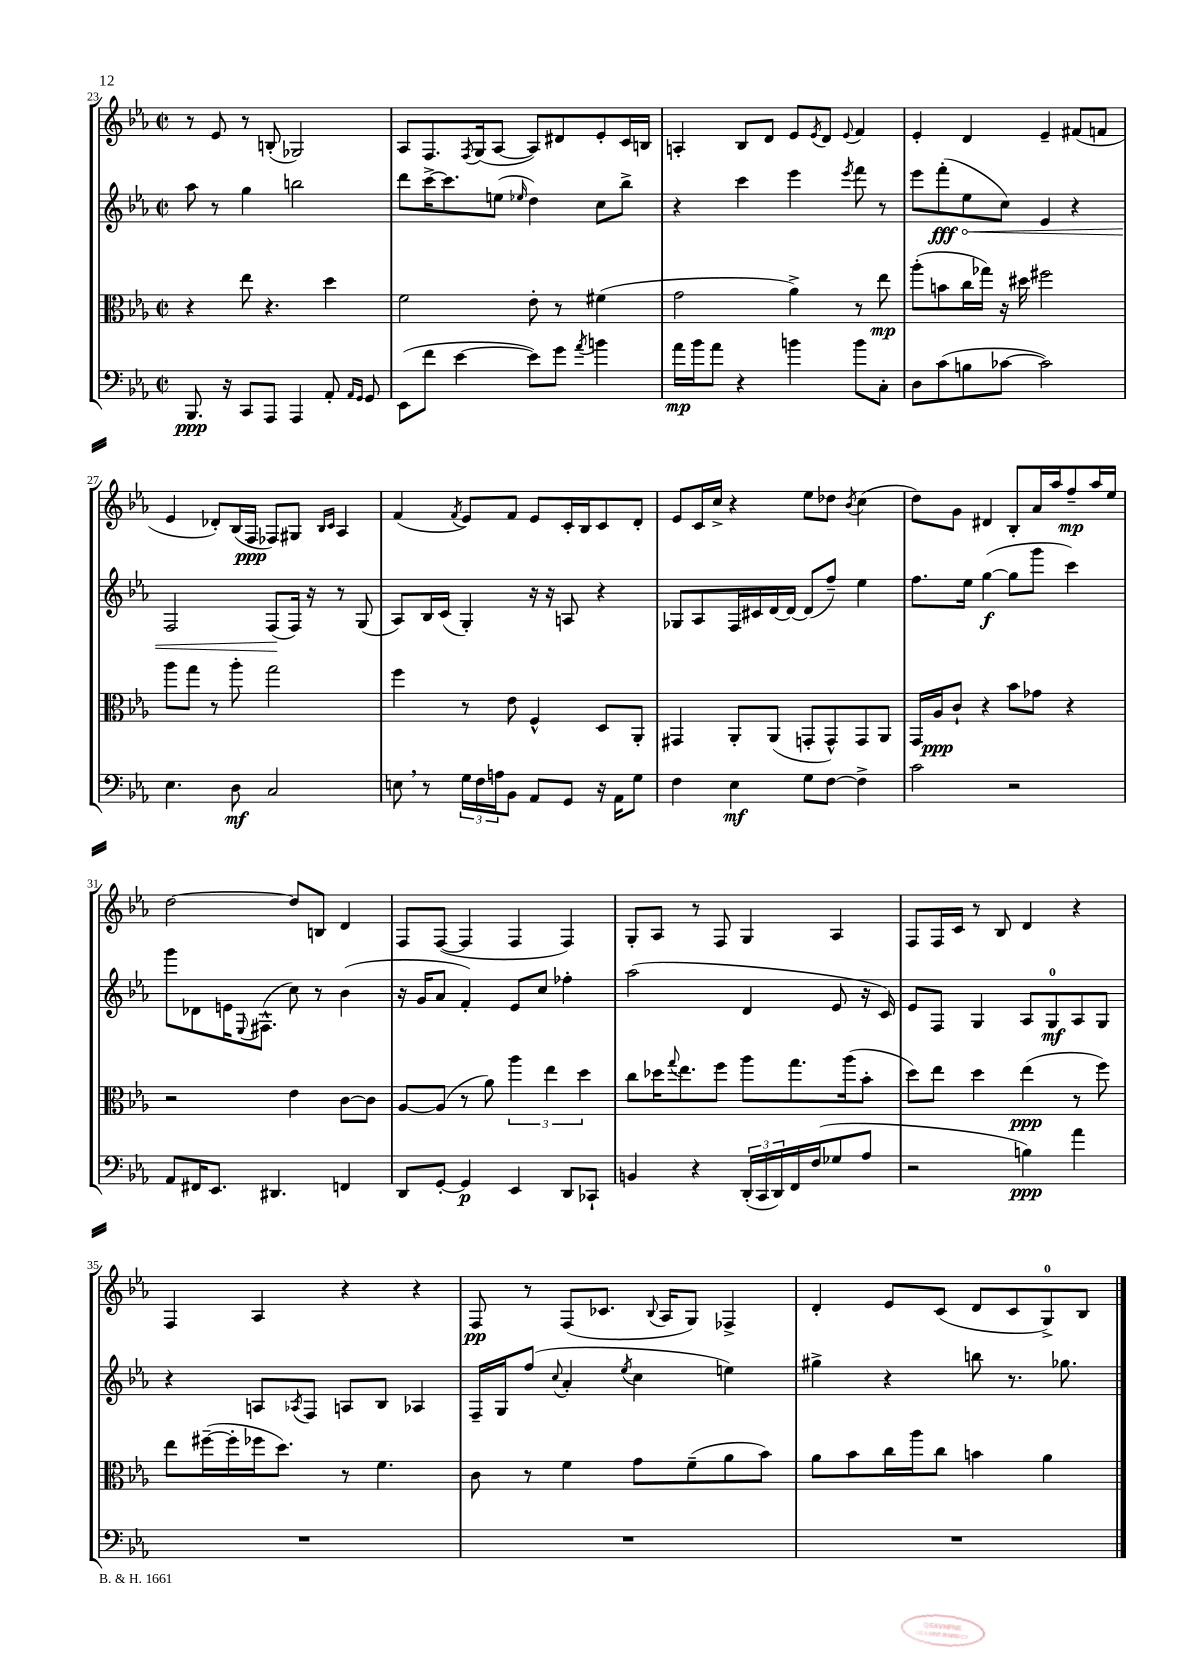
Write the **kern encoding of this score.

**kern	**dynam	**kern	**dynam	**kern	**dynam	**kern	**dynam
*part4	*part4	*part3	*part3	*part2	*part2	*part1	*part1
*staff4	*staff4	*staff3	*staff3	*staff2	*staff2	*staff1	*staff1
*clefF4	*	*clefC3	*	*clefG2	*	*clefG2	*
*k[b-e-a-]	*	*k[b-e-a-]	*	*k[b-e-a-]	*	*k[b-e-a-]	*
*M2/2	*	*M2/2	*	*M2/2	*	*M2/2	*
*met(c|)	*	*met(c|)	*	*met(c|)	*	*met(c|)	*
=23	=23	=23	=23	=23	=23	=23	=23
8.BBB-/	ppp	4r	.	8aa-\	.	8r	.
.	.	.	.	8r	.	8e-/	.
16r	.	.	.	.	.	.	.
8CC/L	.	8ee-\	.	4gg\	.	8r	.
8AAA-/J	.	4.r	.	.	.	(8Bn'/	.
4AAA-/	.	.	.	2bbn\	.	2G-X/)	.
8AA-'/	.	4dd\	.	.	.	.	.
16qqAA-/LL	.	.	.	.	.	.	.
16qqGG/JJ	.	.	.	.	.	.	.
8GG/	.	.	.	.	.	.	.
=24	=24	=24	=24	=24	=24	=24	=24
(8EE-\L	.	2f\	.	8ddd\L	.	8A-/L	.
8f\J	.	.	.	[16ccc^\K	.	8.F/	.
.	.	.	.	8.ccc\]	.	.	.
[4e-\	.	.	.	.	.	.	.
.	.	.	.	.	.	8qF/	.
.	.	.	.	.	.	(16G/k	.
.	.	.	.	(8een\J	.	[8A-/J	.
.	.	.	.	16qqee-X/	.	.	.
8e-\L])	.	8e-'\	.	4dd\)	.	8A-/L])	.
8g\J	.	8r	.	.	.	8d#X/	.
8qa-/	.	.	.	.	.	.	.
4bn\	.	(4f#X\	.	8cc\L	.	8e-'/	.
.	.	.	.	8bb-^\J	.	16c/L	.
.	.	.	.	.	.	16Bn/JJ	.
=25	=25	=25	=25	=25	=25	=25	=25
16a-\LL	mp	2g\	.	4r	.	4An'/	.
16b-\J	.	.	.	.	.	.	.
8a-\J	.	.	.	.	.	.	.
4r	.	.	.	4ccc\	.	8B-/L	.
.	.	.	.	.	.	8d/J	.
4bn\	.	4a-^\)	.	4eee-\	.	8e-/L	.
.	.	.	.	.	.	8qe-/	.
.	.	.	.	.	.	8d/J	.
.	.	.	.	8qeee-/	.	8qqe-/	.
8b\L	.	8r	.	8fff\	.	4f/	.
8C'\J	.	8ee-\	mp	8r	.	.	.
=26	=26	=26	=26	=26	=26	=26	=26
8D\L	.	(8aa-'\L	.	8eee-\L	.	4e-'/	.
(8c\	.	8bn\	.	(8fff'\	fff	.	.
!	!	!	!	!	!LO:HP:b	!	!
8Bn\	.	16cc\L	.	8ee-\	<	4d/	.
.	.	16gg-X\JJ)	.	.	.	.	.
[8c-X\J	.	16r	.	8cc\J)	.	.	.
.	.	16dd#X\	.	.	.	.	.
2c-\])	.	2ff#X\	.	4e-/	.	4e-~/	.
.	.	.	.	4r	.	(8f#X/L	.
.	.	.	.	.	.	8fn/J	.
!!LO:LB:g=z
=27	=27	=27	=27	=27	=27	=27	=27
4.E-\	.	8aa-\L	.	2F/	.	4e-/	.
.	.	8gg\J	.	.	.	.	.
.	.	8r	.	.	.	8d-X'/L)	.
8D\	mf	8aa-'\	.	.	.	(16B-/L	.
.	.	.	.	.	.	16F/JJ	ppp
2C/	.	2gg\	.	(8F/L	.	8F-X/L)	.
.	.	.	.	16F/Jk)	[	8G#X/J	.
.	.	.	.	16r	.	.	.
.	.	.	.	.	.	16qqB-/LL	.
.	.	.	.	.	.	16qqc/JJ	.
.	.	.	.	8r	.	4A-/	.
.	.	.	.	(8G/	.	.	.
=28	=28	=28	=28	=28	=28	=28	=28
8En,\	.	4ff\	.	8A-/L)	.	(4f/	.
8r	.	.	.	16B-/L	.	.	.
.	.	.	.	(16c/JJ	.	.	.
.	.	.	.	.	.	8qf/	.
24G\LL	.	8r	.	4G'/)	.	8e-/L)	.
24F\	.	.	.	.	.	.	.
24An\J	.	.	.	.	.	.	.
8BB-\J	.	8e-\	.	.	.	8f/J	.
8AA-/L	.	4F^^/	.	16r	.	8e-/L	.
.	.	.	.	16r	.	.	.
8GG/J	.	.	.	8An/	.	16c'/L	.
.	.	.	.	.	.	16B-/J	.
16r	.	8D/L	.	4r	.	8c/	.
16AA-\KL	.	.	.	.	.	.	.
8G\J	.	8AA-'/J	.	.	.	8d'/J	.
=29	=29	=29	=29	=29	=29	=29	=29
4F\	.	4GG#X/	.	8G-X/L	.	8e-/L	.
.	.	.	.	8A-/	.	16c/L	.
.	.	.	.	.	.	16cc^/JJ	.
4E-\	mf	8AA-'/L	.	16F/L	.	4r	.
.	.	.	.	16c#X/	.	.	.
.	.	(8AA-/J	.	[16d/	.	.	.
.	.	.	.	16d/JJ_	.	.	.
8G\L	.	8GGn'/L	.	(8d/L]	.	8ee-\L	.
[8F\J	.	8GG^^/)	.	8ff~/J)	.	8dd-X\J	.
.	.	.	.	.	.	8qb-/	.
4F^\]	.	8GG/	.	4ee-\	.	(4cc\	.
.	.	8AA-/J	.	.	.	.	.
=30	=30	=30	=30	=30	=30	=30	=30
2c\	.	16GG/LL	.	8.ff\L	.	8dd\L)	.
.	.	16A-/J	ppp	.	.	.	.
.	.	8c`/J	.	.	.	8g\J	.
.	.	.	.	16ee-\Jk	.	.	.
.	.	4r	.	([4gg\	f	4d#X/	.
2r	.	8b-\L	.	8gg\L]	.	8B-'/L	.
.	.	8g-X\J	.	8ggg\J	.	16a-/L	.
.	.	.	.	.	.	16aa-/J	.
.	.	4r	.	4ccc\)	.	8ff~/	mp
.	.	.	.	.	.	16aa-/L	.
.	.	.	.	.	.	16ee-/JJ	.
!!LO:LB:g=z
=31	=31	=31	=31	=31	=31	=31	=31
8AA-/L	.	2r	.	8ggg\L	.	[2dd\	.
16FF#X/K	.	.	.	8d-X\	.	.	.
8.EE-/J	.	.	.	.	.	.	.
.	.	.	.	16en\K	.	.	.
.	.	.	.	8qqE-/	.	.	.
.	.	.	.	(8.F#X^^\J	.	.	.
4.DD#X/	.	.	.	.	.	.	.
.	.	4e-\	.	8cc\)	.	8dd/L]	.
.	.	.	.	8r	.	8Bn/J	.
4FFn/	.	[8c\L	.	(4b-\	.	4d/	.
.	.	8c\J]	.	.	.	.	.
=32	=32	=32	=32	=32	=32	=32	=32
8DD/L	.	[8A-/L	.	16r	.	8F/L	.
.	.	.	.	16g/KL	.	.	.
[8GG'/J	.	(8A-/J]	.	8a-/J	.	([8F/J	.
4GG/]	p	8r	.	4f'/)	.	4F/]	.
.	.	8a-\)	.	.	.	.	.
4EE-/	.	6aa-\	.	8e-/L	.	4F/	.
.	.	.	.	8cc/J	.	.	.
.	.	6ee-\	.	.	.	.	.
8DD/L	.	.	.	4ff-X'\	.	4F/)	.
.	.	6dd\	.	.	.	.	.
8CC-X`/J	.	.	.	.	.	.	.
=33	=33	=33	=33	=33	=33	=33	=33
4BBn/	.	8cc\L	.	(2aa-\	.	8G'/L	.
.	.	16dd-X\K	.	.	.	8A-/J	.
.	.	8qqgg/	.	.	.	.	.
.	.	8.ee-\	.	.	.	.	.
4r	.	.	.	.	.	8r	.
.	.	8ff\J	.	.	.	8F/	.
(24DD'/LL	.	8aa-\L	.	4d/	.	4G/	.
24CC/	.	.	.	.	.	.	.
24DD/)	.	.	.	.	.	.	.
16FF/	.	8.gg\	.	.	.	.	.
(16F/J	.	.	.	.	.	.	.
8G-X/	.	.	.	8e-/	.	4A-/	.
.	.	(16aa-\k	.	.	.	.	.
8A-/J	.	8b-'\J	.	16r	.	.	.
.	.	.	.	16c/)	.	.	.
=34	=34	=34	=34	=34	=34	=34	=34
2r	.	8dd\L)	.	8e-/L	.	8F/L	.
.	.	8ee-\J	.	8F/J	.	16F/L	.
.	.	.	.	.	.	16c/JJ	.
.	.	4dd\	.	4G/	.	8r	.
.	.	.	.	.	.	8B-/	.
4Bn\)	ppp	(4ee-\	ppp	8A-/L	.	4d/	.
.	.	.	.	8G/	mf	.	.
4a-\	.	8r	.	8A-/	.	4r	.
.	.	8ff\)	.	8G/J	.	.	.
!!LO:LB:g=z
=35	=35	=35	=35	=35	=35	=35	=35
1r	.	8ee-\L	.	4r	.	4F/	.
.	.	([16ff#X~\L	.	.	.	.	.
.	.	16ff#'\]	.	.	.	.	.
.	.	16ff-X\J	.	8An/L	.	4A-/	.
.	.	8.dd\J)	.	.	.	.	.
.	.	.	.	8qA-X/	.	.	.
.	.	.	.	8F/J	.	.	.
.	.	8r	.	8An/L	.	4r	.
.	.	4.f\	.	8B-/J	.	.	.
.	.	.	.	4A-X/	.	4r	.
=36	=36	=36	=36	=36	=36	=36	=36
1r	.	8c\	.	16F~/LL	.	8F/	pp
.	.	.	.	16G/J	.	.	.
.	.	8r	.	(8ff/J	.	8r	.
.	.	.	.	8qqcc/	.	.	.
.	.	4f\	.	4a-'/	.	(8F/L	.
.	.	.	.	.	.	8.c-X/J	.
.	.	.	.	8qee-/	.	.	.
.	.	8g\L	.	4cc\	.	.	.
.	.	.	.	.	.	8qqB-/	.
.	.	.	.	.	.	16A-/KL	.
.	.	(8f~\	.	.	.	8G/J)	.
.	.	8a-\	.	4een\)	.	4F-X^/	.
.	.	8b-\J)	.	.	.	.	.
=37	=37	=37	=37	=37	=37	=37	=37
1r	.	8a-\L	.	4gg#X^\	.	4d'/	.
.	.	8b-\	.	.	.	.	.
.	.	16cc\L	.	4r	.	8e-/L	.
.	.	16aa-\J	.	.	.	.	.
.	.	8cc\J	.	.	.	(8c/J	.
.	.	4bn\	.	8bbn\	.	8d/L	.
.	.	.	.	8.r	.	8c/	.
.	.	4a-\	.	.	.	8G^/)	.
.	.	.	.	8.gg-X\	.	.	.
.	.	.	.	.	.	8B-/J	.
==	==	==	==	==	==	==	==
*-	*-	*-	*-	*-	*-	*-	*-
